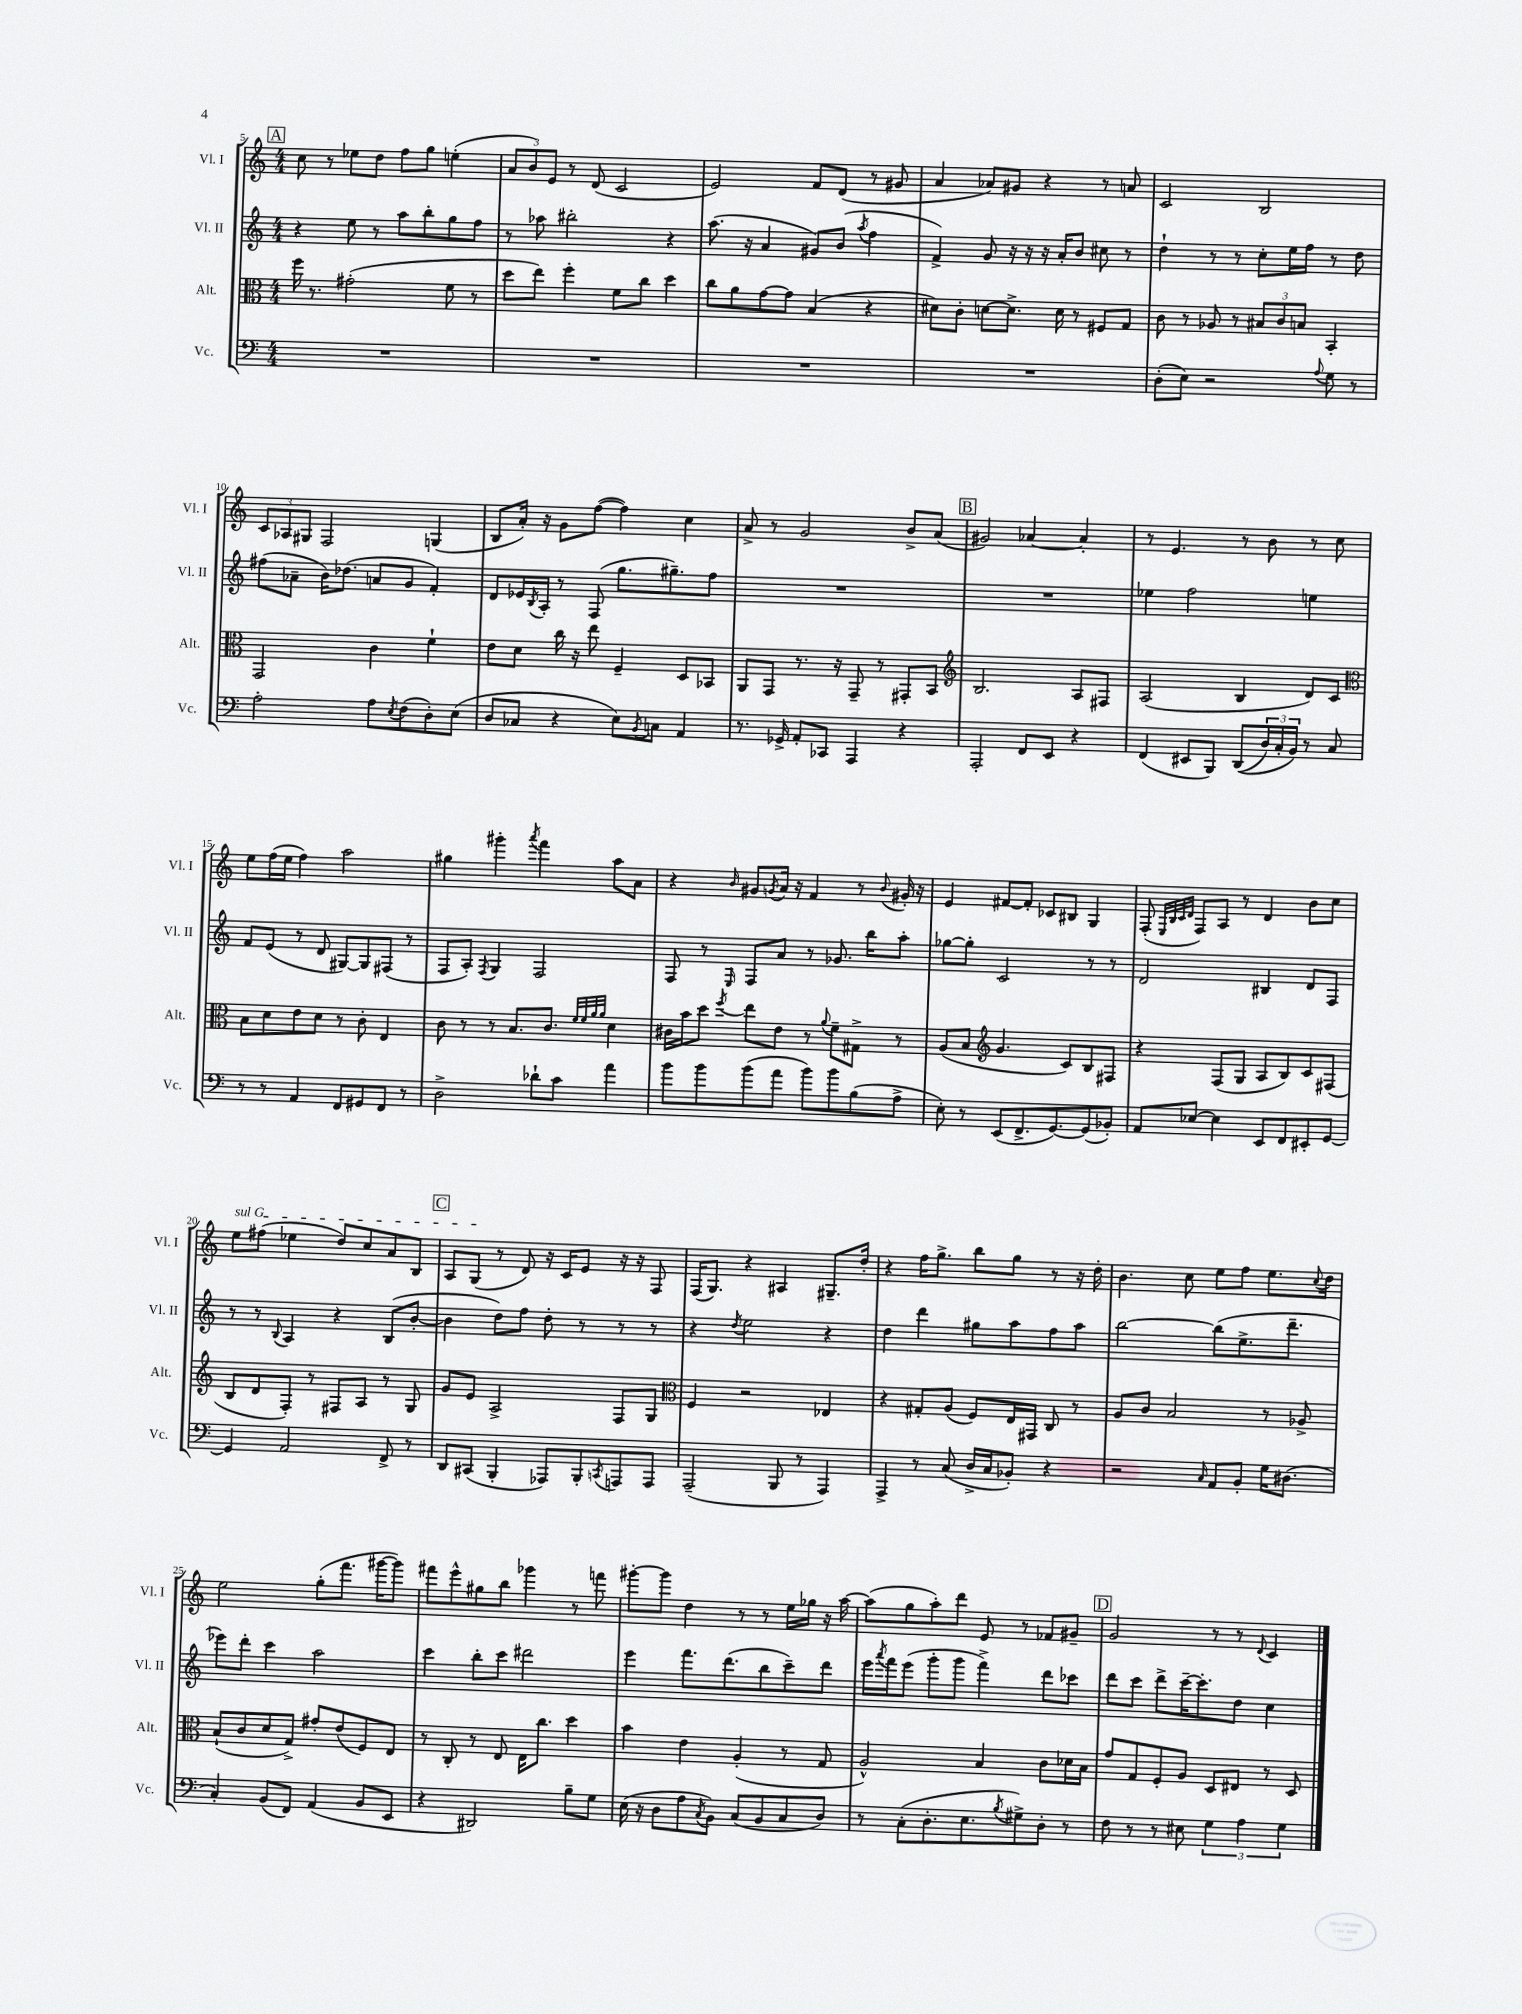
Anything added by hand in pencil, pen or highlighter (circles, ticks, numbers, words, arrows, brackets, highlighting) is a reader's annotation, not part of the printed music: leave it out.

**kern	**kern	**kern	**kern
*staff4	*staff3	*staff2	*staff1
*clefF4	*clefC3	*clefG2	*clefG2
*k[]	*k[]	*k[]	*k[]
*M4/4	*M4/4	*M4/4	*M4/4
1r	16ff\	4r	8cc\
.	8.r	.	.
.	.	.	8r
.	(2g#'\	8ee\	8ee-\L
.	.	8r	8dd\J
.	.	8aa\L	8ff\L
.	.	8bb'\	8gg\J
.	8f\	8gg\	(4ee'\
.	8r	8ff\J	.
=	=	=	=
1r	8dd\L	8r	12a/L
.	.	.	12b/)
.	8ee\J)	8aa-\	.
.	.	.	12e/J
.	4ff'\	2bb#'\	8r
.	.	.	(8d/
.	8f\L	.	2c/
.	8cc\J	.	.
.	4dd\	4r	.
=	=	=	=
1r	8cc\L	(8.aa\	2e/)
.	8a\	.	.
.	.	16r	.
.	[8g\	4a/	.
.	8g\]J	.	.
.	(4B/	8g#/L)	8f/L
.	.	(8b/J	(8d/J
.	.	8qaa/	.
.	4r	4ff\	8r
.	.	.	8g#/
=	=	=	=
1r	8d#\L)	4f^/)	4a/
.	8c'\J	.	.
.	[8d\L	8g/	8a-/L)
.	8.d^\]J	16r	8g#/J
.	.	16r	.
.	.	16r	4r
.	16d\	16a'/LK	.
.	8r	8b/J	.
.	8F#/L	8cc#\	8r
.	8G/J	8r	8a/
=	=	=	=
(8D'\L	8c\	4dd`\	2c/
8E\J)	8r	.	.
2r	8A-/	8r	.
.	8r	8r	.
.	12B#/L	8cc'\L	2B/
.	12c/	.	.
.	.	16ee\L	.
.	12B/J	.	.
.	.	16ff\JJ	.
8qqA/	.	.	.
8G\	4BB'/	8r	.
8r	.	8dd\	.
=	=	=	=
2A'\	2GG/	(8ff#\L	12c/L
.	.	.	12A-/
.	.	8a-~\J	.
.	.	.	12G#/J
.	.	16b\LK)	2F/
.	.	(8.dd-\J	.
8A\L	4c\	8a/L	.
8qE/	.	.	.
(8F\	.	8g/J	.
8D'\)	4f`\	4f'/)	(4G/
(8E\J	.	.	.
=	=	=	=
8D/L	8e\L	8d/L	8B/L
8C-/J	8d\J	16e-/L	16a'/Jk)
.	.	8qB/	.
.	.	16A'/JJ	16r
4r	16cc\	8r	8g\L
.	16r	.	.
.	8ee\	(8F/	([8ff\J
8E\L)	4F~/	8.gg\L	4ff\])
8qBB/	.	.	.
8C\J	.	.	.
.	.	8.gg#~\)	.
4AA/	8D/L	.	4cc\
.	8BB-/J	8ff\J	.
=	=	=	=
8.r	8AA/L	1r	8a^/
.	8GG/J	.	8r
16GG-^/	.	.	.
8AA'/L	8.r	.	2g/
8CC-/J	.	.	.
.	16r	.	.
4AAA/	8GG~/	.	.
.	8r	.	.
4r	8GG#'/L	.	8b^/L
.	8BB/J	.	(8a/J
=	=	=	=
*	*clefG2	*	*
2AAA'/	2.B/	1r	2g#/)
8FF/L	.	.	[4a-/
8EE/J	.	.	.
4r	8A/L	.	4a-'/]
.	8F#/J	.	.
=	=	=	=
(4FF/	(2A/	4ee-\	8r
.	.	.	4.e/
8EE#/L	.	2ff\	.
8BBB/J)	.	.	.
&((8DD/L	4B/	.	8r
24D/L)	.	.	8b\
24C'/	.	.	.
24BB/JJ&)	.	.	.
8r	8d/L)	4ee\	8r
8C/	8c/J	.	8cc\
=	=	=	=
*	*clefC3	*	*
8r	8B\L	8f/L	8ee\L
8r	8d\	(8e/J	(16ff\L
.	.	.	16ee\JJ
4AA/	8e\	8r	4ff\)
.	8d\J	8d/	.
8FF/L	8r	[8G#/L)	2aa\
8GG#/	8c'\	8G#/]	.
8FF/J	4E/	(8F#/J	.
8r	.	8r	.
=	=	=	=
2D^\	8c\	8F/L	4gg#\
.	8r	8A'/J)	.
.	.	8qF/	.
.	8r	4G/	4ggg#'\
.	8.B/L	.	.
.	.	.	8qaaa/
8d-`\L	.	2F/	4fff\
.	8.c/J	.	.
8c\J	.	.	.
.	32qqf/LLL	.	.
.	32qqf/	.	.
.	32qqa/	.	.
.	32qqa/JJJ	.	.
4a\	4d\	.	8aa\L
.	.	.	8a\J
=	=	=	=
8b\L	16c#\LL	8F/	4r
.	16b\J	.	.
8b\	8dd\J	8r	.
.	8qff/	16qqE/	16qqb/
(8b\	8ee\L	8F/L	8g#/L
.	.	.	8qg/
8a\J	8e\J	8a/J	16a/Jk
.	.	.	16r
8b\L)	8r	8r	4f/
.	8qqa/	.	.
8b\	8f~\L	8.g-/	.
(8B\	8G#^\J	.	8r
.	.	16bb\LK	.
.	.	.	8qqb/
8A^\J	8r	8aa'\J	16g#'/
.	.	.	16r
=	=	=	=
8E'\)	(8A/L	[8gg-\L	4e/
8r	8B/J	8gg-'\]J	.
*	*clefG2	*	*
(8EE/L	4.g/	2c/	[8f#/L
8.FF^/	.	.	8f#'/]J
.	.	.	8c-/L
[8.GG/)	.	.	.
.	8c/L)	.	8B#/J
(8GG/]	8B/	8r	4G/
8BB-'/J)	8F#/J	8r	.
=	=	=	=
8AA/L	4r	2d/	(8F'/
.	.	.	32qqE/LLL
.	.	.	32qqB/
.	.	.	32qqc/
.	.	.	32qqd/JJJ
[8E-/J	.	.	8F/L)
4E-\]	(8F/L	.	8A/J
.	8G/J	.	8r
8EE/L	8A/L	4B#/	4d/
8FF/	8B/)	.	.
8EE#'/	8c/	8d/L	8b\L
[8GG/J	(8F#/J	8F/J	8cc\J
=	=	=	=
4GG/]	8B/L	8r	8ee\L
.	8d/	8r	(8ff#\J
.	.	8qqB/	.
2AA/	8F'/J)	4A/	4ee-\
.	8r	.	.
.	8F#/L	4r	8dd/L)
.	8A/J	.	8cc/
8FF^/	8r	(8B/L	8a/
8r	8G/	[8b'/J	8B/J
=	=	=	=
8DD/L	8g/L	4b\]	8A/L
(8CC#/J	8e/J	.	(8G/J
4BBB'/	2A^/	8dd\L)	8r
.	.	8ff\J	8d/)
8AAA-/L)	.	8dd'\	16r
.	.	.	16c/LK
8BBB'/	.	8r	8e/J
8qCC/	.	.	.
8AAA/	8F/L	8r	16r
.	.	.	16r
8AAA/J	8G/J	8r	8F/
=	=	=	=
*	*clefC3	*	*
(2AAA~/	4F/	4r	(16F/LK
.	.	.	8.G/J)
.	.	8qdd/	.
.	2r	2ee\	4r
8BBB/	.	.	4A#/
8r	.	.	.
4AAA/)	4E-/	4r	8.G#~/L
.	.	.	16dd'/Jk
=	=	=	=
4AAA^/	4r	4dd\	4r
8r	8G#'/L	4ddd\	16ff\LK
.	.	.	8.gg^\J
(8C/	(8A/J	.	.
16D^/LL	8F/L)	8gg#\L	8bb\L
16C/J	.	.	.
8BB-'/J)	16E/L	8aa\	8gg\J
.	16GG#/JJ	.	.
4r	8C/	8ff\	8r
.	8r	8aa\J	16r
.	.	.	16dd'\
=	=	=	=
2r	8A/L	[2bb\	4.b\
.	8c/J	.	.
.	2B/	.	.
.	.	.	8cc\
16qqC/	.	.	.
8AA/L	.	(8bb\]L	8ee\L
8BB'/J	.	8.ee^\	8ff\J
16G\LK	8r	.	8.ee\L
(8.D#\J	.	8.ddd~\J	.
.	8A-^/	.	.
.	.	.	8qqcc/
.	.	.	16dd\Jk
=	=	=	=
4C'/)	(8B`/L	8eee-\L)	2ee\
.	8c/	8ddd'\J	.
(8BB/L	8d/	4ccc\	.
8FF/J)	8G^/J)	.	.
(4AA/	8g#'/L	2aa\	(8gg'\L
.	(8e/	.	8.fff\J
8BB/L	8F/)	.	.
.	.	.	[16ggg#\LK
8EE/J	8E/J	.	8ggg#\]J)
=	=	=	=
4r	8r	4ccc\	8fff#\L
.	8C'/	.	8eee^^\
2DD#/)	8r	8bb'\L	8gg#\
.	8E/	8ccc\J	8bb\J
.	16E\LK	2ddd#\	4ggg-\
.	8.cc\J	.	.
8B~\L	4dd\	.	8r
8G\J	.	.	8fff\
=	=	=	=
(16E\	4b\	4eee\	[8ggg#'\L
16r	.	.	.
8D\L	.	.	8ggg#\]J
8A\	4e\	8.fff\L	4dd\
8qC/	.	.	.
8BB\J)	.	.	.
.	.	(8.ddd\	.
(8C/L	(4A'/	.	8r
8BB/	.	8bb\	8r
8C/	8r	8ccc~\)	16ee\LL
.	.	.	16gg-\JJ
8D/J)	8G/	8ddd\J	16r
.	.	.	[16aa\
=	=	=	=
8r	2A^^/)	16eee\LL	(8aa\]L
.	.	8qaaa/	.
.	.	16fff\J	.
(8C'\L	.	(8eee\J	8gg\
8.D'\	.	8ggg'\L	8aa'\)
.	.	8ggg\J	8ddd\J
8.E\	.	.	.
.	4B/	4fff^\)	8e/
8qB/	.	.	.
8G#^\)	.	.	8r
8D'\J	8c\L	8ddd\L	8f-/L
8r	16d-\L	8ccc-\J	8g#~/J
.	16B\JJ	.	.
=	=	=	=
8F\	8g/L	8ddd\L	2g/
8r	8G/	8ccc\J	.
8r	8F'/	8ddd^\L	.
8E#\	8A/J	[16ccc~\K	.
.	.	8.ccc'\]	.
6G\	8D/L	.	8r
.	8E#/J	8dd\J	8r
6A\	.	.	.
.	.	.	8qqd/
.	8r	4cc\	4c/
6G\	.	.	.
.	8D/	.	.
==	==	==	==
*-	*-	*-	*-
